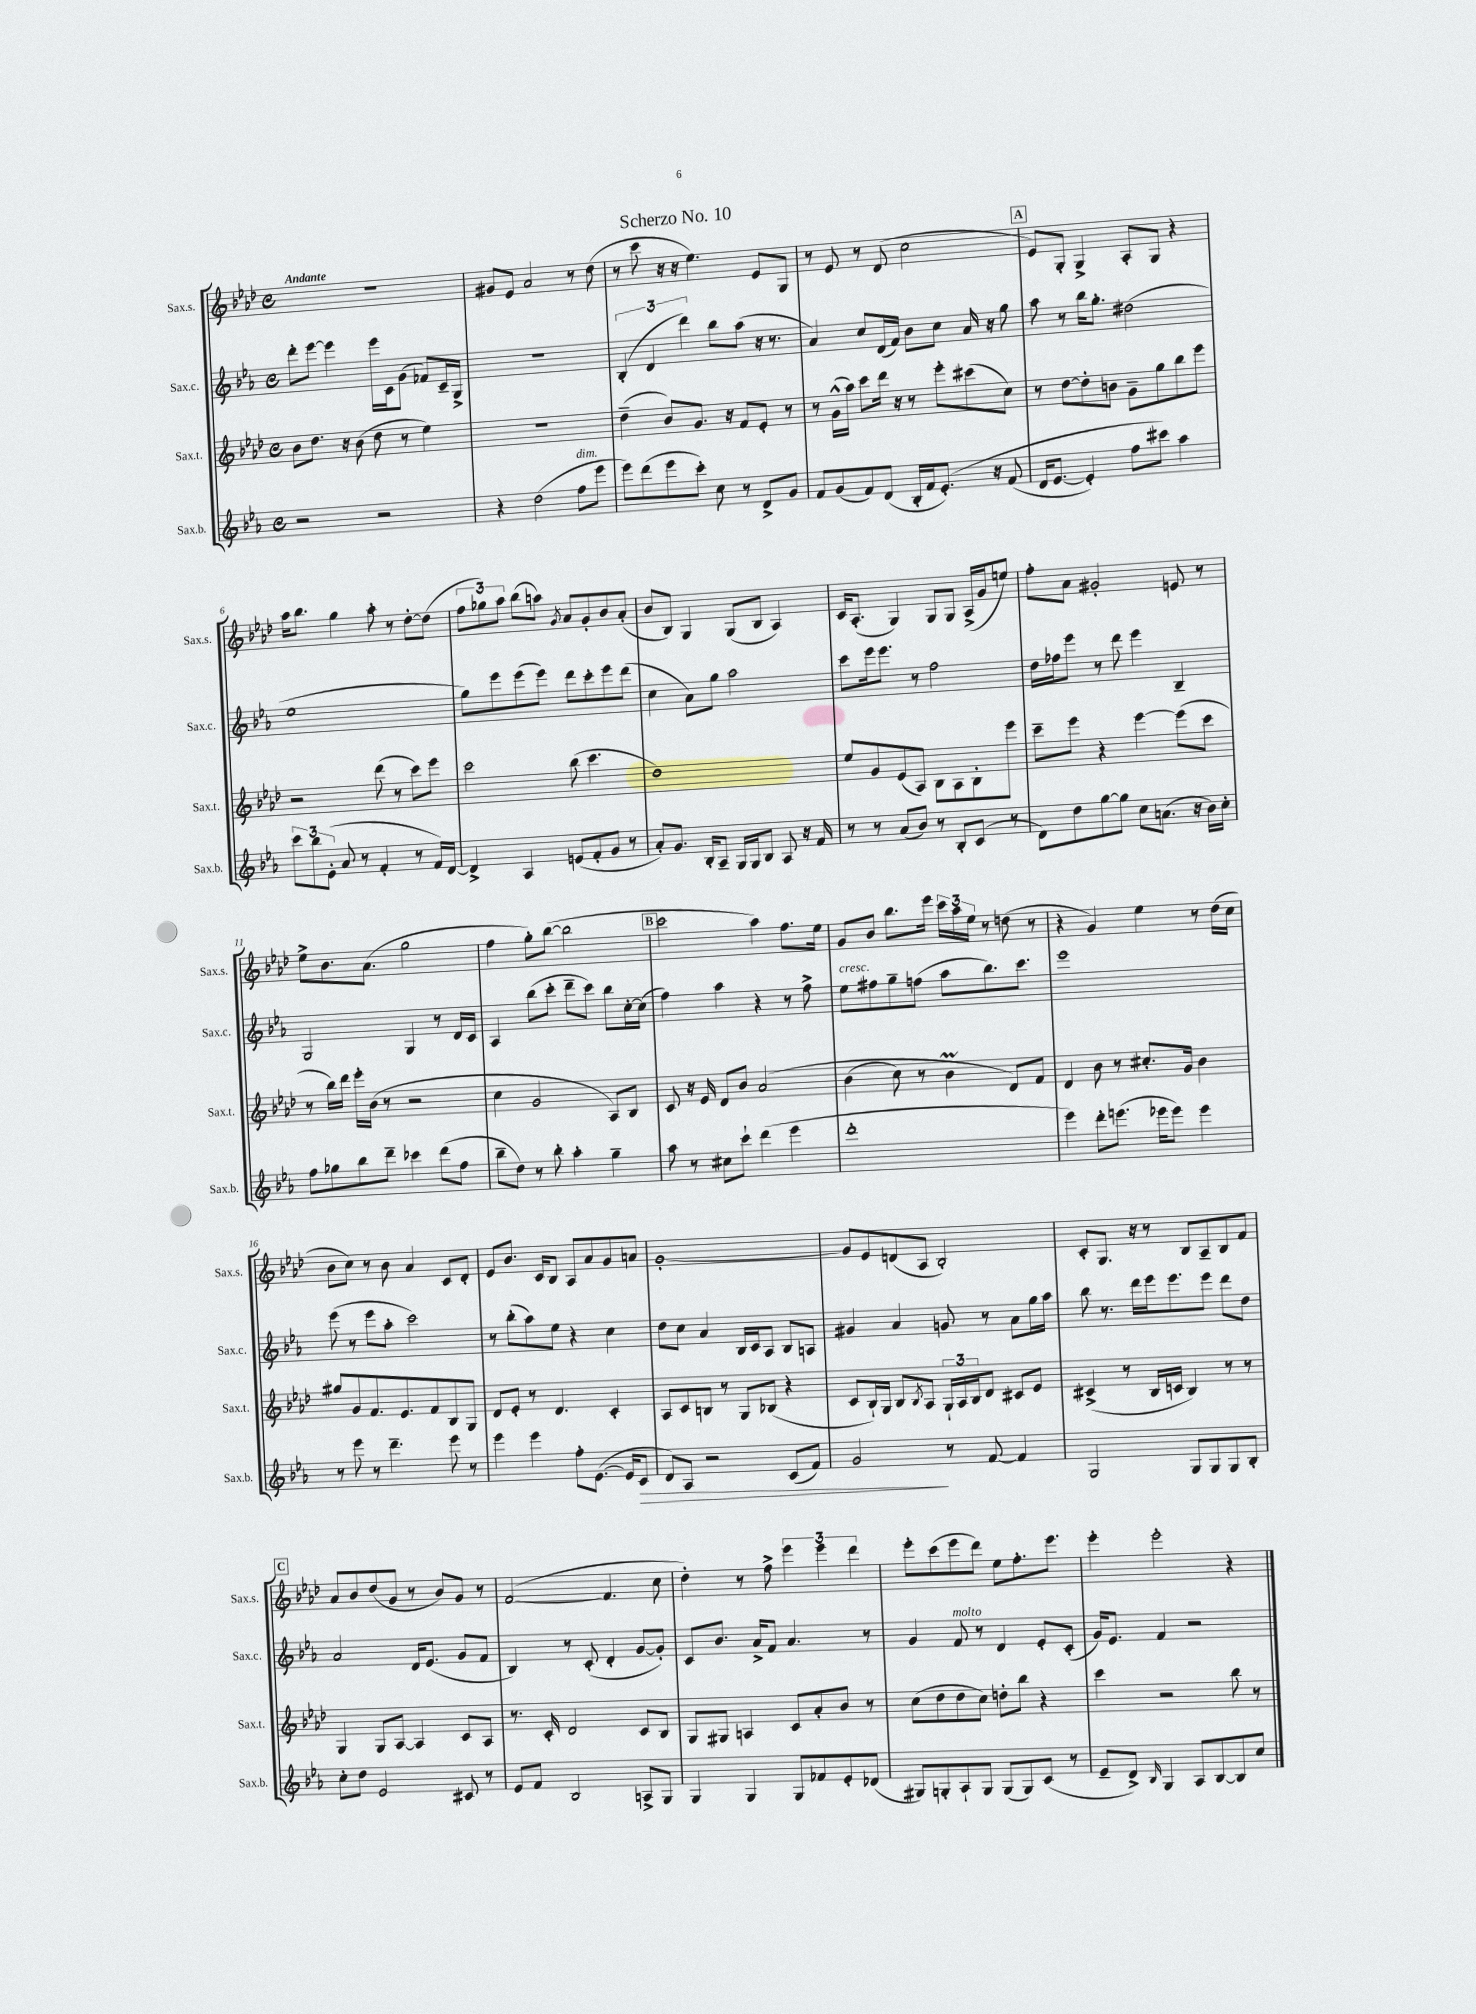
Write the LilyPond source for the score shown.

\header { title = "Scherzo No. 10" }
<<
\new StaffGroup <<
\new Staff = "s0" \with { instrumentName = "Sax.s." shortInstrumentName = "Sax.s." } {
    \clef treble \key aes \major \defaultTimeSignature \time 4/4 \tempo "Andante"
    R1 |
    gis'8 ees'8 aes'2 r8 des''8( |
    r8 c'''8 r16 r16 ees''4.) ees'8 g8 |
    r8 ees'8 r8 des'8( c''2 |
    \mark \markup { \box "A" } ees'8) g8-. g4-> aes8-. g8 r4 |
    aes''16 bes''8. g''4 aes''8-. r8 des''8~-. des''8( |
    \tuplet 3/2 { f''8 ges''8) aes''8 } bes''8( a''8) \acciaccatura { g'8 } aes'8 g'8-. bes'8 aes'8-.( |
    bes'8 bes8) g4 g8( bes8 aes4) |
    c'16 aes8.-.( g4) g8 g8 aes16->( g'16 e''8) |
    f''8-. aes'8 gis'2-. e'8 r8 |
    ees''8-> bes'8. aes'8.( g''2 |
    f''4 g''8-.) bes''8~( bes''2 |
    \mark \markup { \box "B" } c'''2 aes''4) f''8. ees''16 |
    g'8 bes'8 bes''8. ees'''16 \tuplet 3/2 { c'''16 aes''16 ees''16 } r8 d''8( r8 |
    r4 g'4) ees''4 r8 des''16( c''16 |
    bes'8 c''8) r8 bes'8 aes'4 c'8 des'8-. |
    ees'8 bes'8. c'16 bes8 aes8 aes'8 g'8 a'8 |
    g'1~-. |
    g'8 ees'8 d'8( aes8 bes2-.) |
    c'8-. g8. r16 r8 bes8 aes8-- bes8 f'8 |
    \mark \markup { \box "C" } aes'8 bes'8 des''8( g'8 r8 bes'8) g'8 r8 |
    f'2~( f'4. c''8 |
    des''4-.) r8 f''8-> \tuplet 3/2 { ees'''4 ees'''4 des'''4 } |
    ees'''8-. c'''8( ees'''8 des'''8) ees''8 f''8.-. ees'''8. |
    ees'''4-. ees'''2-. r4 \bar "|." |
}
\new Staff = "s1" \with { instrumentName = "Sax.c." shortInstrumentName = "Sax.c." } {
    \clef treble \key ees \major \defaultTimeSignature \time 4/4
    d'''8-. ees'''8~ ees'''4 ees'''16 c'16 g'8( fes'8) c'16-- g16-> |
    R1 |
    \tuplet 3/2 { bes4-.( d'4 d'''4) } bes''8 aes''8( r16 r8. |
    aes'4) c''8 d'16( f'16) bes'8 c''8 aes'16 r16 g''8 |
    \mark \markup { \box "A" } aes''8 r8 bes''16 g''8.-. dis''2( |
    ees''1 |
    g''8) ees'''8 ees'''8( ees'''8) d'''8 c'''8-. ees'''8 d'''8( |
    c''4 aes'8) g''8 aes''2 |
    c'''8 ees'''16 ees'''8. r8 f''2 |
    d''16 fes''16 ees'''8 r8 d'''8 ees'''4 bes4-- |
    g2 g4 r8 d'16 c'16 |
    aes4 bes''8( c'''8-. d'''8-- c'''8) bes''8 c''16~-. c''16( |
    \mark \markup { \box "B" } f''4) aes''4 r4 r8 f''8-> |
    ees''8^\markup { \italic "cresc." } fis''8 g''8-- f''8( aes''8 bes''8.) c'''8. |
    ees'''1 |
    ees'''8( r8 ees'''8 aes''8-. c'''2) |
    r8 bes''8-.( aes''8) ees''8 r4 c''4 |
    d''8 c''8 aes'4 bes16 c'16 aes8 bes8 a8 |
    gis'4 aes'4 g'8 r8 aes'8 g''16 aes''16 |
    bes''8 r8. d'''16 ees'''16 ees'''8. ees'''8 d'''8 d''8 |
    \mark \markup { \box "C" } aes'2 d'16 ees'8.( g'8 f'8 |
    bes4) r8 c'8-.( d'4-. g'8~ g'8-.) |
    c'8 bes'8. aes'16-> f'8 aes'4. r8 |
    g'4 f'8^\markup { \italic "molto" } r8 d'4 ees'8-. c'8-.( |
    g'16) ees'8. f'4 r2 \bar "|." |
}
\new Staff = "s2" \with { instrumentName = "Sax.t." shortInstrumentName = "Sax.t." } {
    \clef treble \key aes \major \defaultTimeSignature \time 4/4
    bes'8 des''8. r16 bes'8( des''8 r8 ees''4) |
    r1 |
    des''4--( bes'8) g'8. r16 f'8 ees'8-. r8 |
    r8 g'16-^( aes''16) c'''8 des'''16 r16 r8 ees'''8-. cis'''8( c''8) |
    \mark \markup { \box "A" } r8 des''8~ des''8-. b'8 g'8-- g''8 bes''8 ees'''8 |
    r2 des'''8( r8 c'''8) ees'''8 |
    c'''2 bes''8( c'''4. |
    des''1) |
    ees''8 g'8 ees'8( aes8) bes8 aes8 bes8-. ees'''8 |
    c'''8-- ees'''8 r4 ees'''4~ ees'''8( c'''8 |
    r8 bes''16) des'''16 ees'''16-. bes'16( r8 r2 |
    c''4 g'2 aes8) bes8 |
    \mark \markup { \box "B" } c'8 r16 ees'16 des'8 bes'8 aes'2\( |
    bes'4( c''8) r8 bes'4\prall des'8\) f'8 |
    des'4 bes'8 r8 cis''8.-. g'16 bes'4 |
    gis''8 g'8 f'8. ees'8. f'8 bes8 g8 |
    des'8 ees'8-. r8 des'4. c'4-. |
    aes8 c'8 b8 r8 g8 bes8( r4 |
    c'8 bes16-!) g16 bes8 \acciaccatura { bes8 } aes8 \tuplet 3/2 { g16-! aes16 bes16 } des'8 cis'8 ees'8 |
    cis'4->( r8 bes16 c'16 bes4) r8 r8 |
    \mark \markup { \box "C" } g4 g8 aes8~ aes4 c'8 aes8 |
    r8. c'16-. des'2 c'8 bes8 |
    g8 gis8 a4 c'8 aes'8-. bes'8 r8 |
    c''8( des''8 des''8 c''8) d''8-. bes''8 r4 |
    c'''4 r2 bes''8 r8 \bar "|." |
}
\new Staff = "s3" \with { instrumentName = "Sax.b." shortInstrumentName = "Sax.b." } {
    \clef treble \key ees \major \defaultTimeSignature \time 4/4
    r2 r2 |
    r4 d''2( f''8^\markup { \italic "dim." } ees'''8 |
    ees'''8) d'''8( ees'''8 c'''8-.) c''8 r8 d'8-> g'8 |
    f'8 g'8( f'8) d'8( bes16-. f'16 ees'8.-.)\( r16 f'8( |
    \mark \markup { \box "A" } d'16 ees'8.~ ees'4-.) f''8 cis'''8\) aes''4 |
    \tuplet 3/2 { c'''8 bes''8 ees'8-.( } aes'8 r8 f'4-. r8 f'16) d'16~ |
    d'4-> aes4 e'8( f'8-. g'8 r8 |
    aes'8-.) g'8. bes16-. aes8-- g16 g16 bes8 aes8 r16 f'16 |
    r8 r8 aes'8( bes'8) r8 bes8-. c'8( r8 |
    d'8) d''8 g''8~ g''8 c''8 a'8.( r16 bes'16) c''16-. |
    f''8 ges''8 bes''8 d'''8-- ces'''4 d'''8( f''8 |
    bes''8-- d''8) r8 bes''8-. aes''4-. g''4-- |
    \mark \markup { \box "B" } aes''8 r8 cis''8 c'''8-! d'''4( ees'''4 |
    d'''1-. |
    ees'''4) d'''8-. e'''8.( ees'''16 ees'''8) ees'''4 |
    r8 ees'''8 r8 d'''4.-- ees'''8 r8 |
    ees'''4 ees'''4 f''8-. ees'8.~( ees'16 c'8\> |
    d'8) aes8 r2 c'8( f'8) |
    g'2\! r8 f'8~ f'4 |
    g2 g8 g8 g8 bes8-. |
    \mark \markup { \box "C" } c''8-. d''8 ees'2 cis'8 r8 |
    ees'8 f'8 bes2 a8-> g8 |
    g4 g4 g8 fes'8 ees'8-. des'8( |
    gis8) g8-. aes8-! g8 g8( g8) c'8( r8 |
    ees'8-- d'8->) \grace { bes16 } g4 aes8 bes8~ bes8 c''8 \bar "|." |
}
>>
>>
